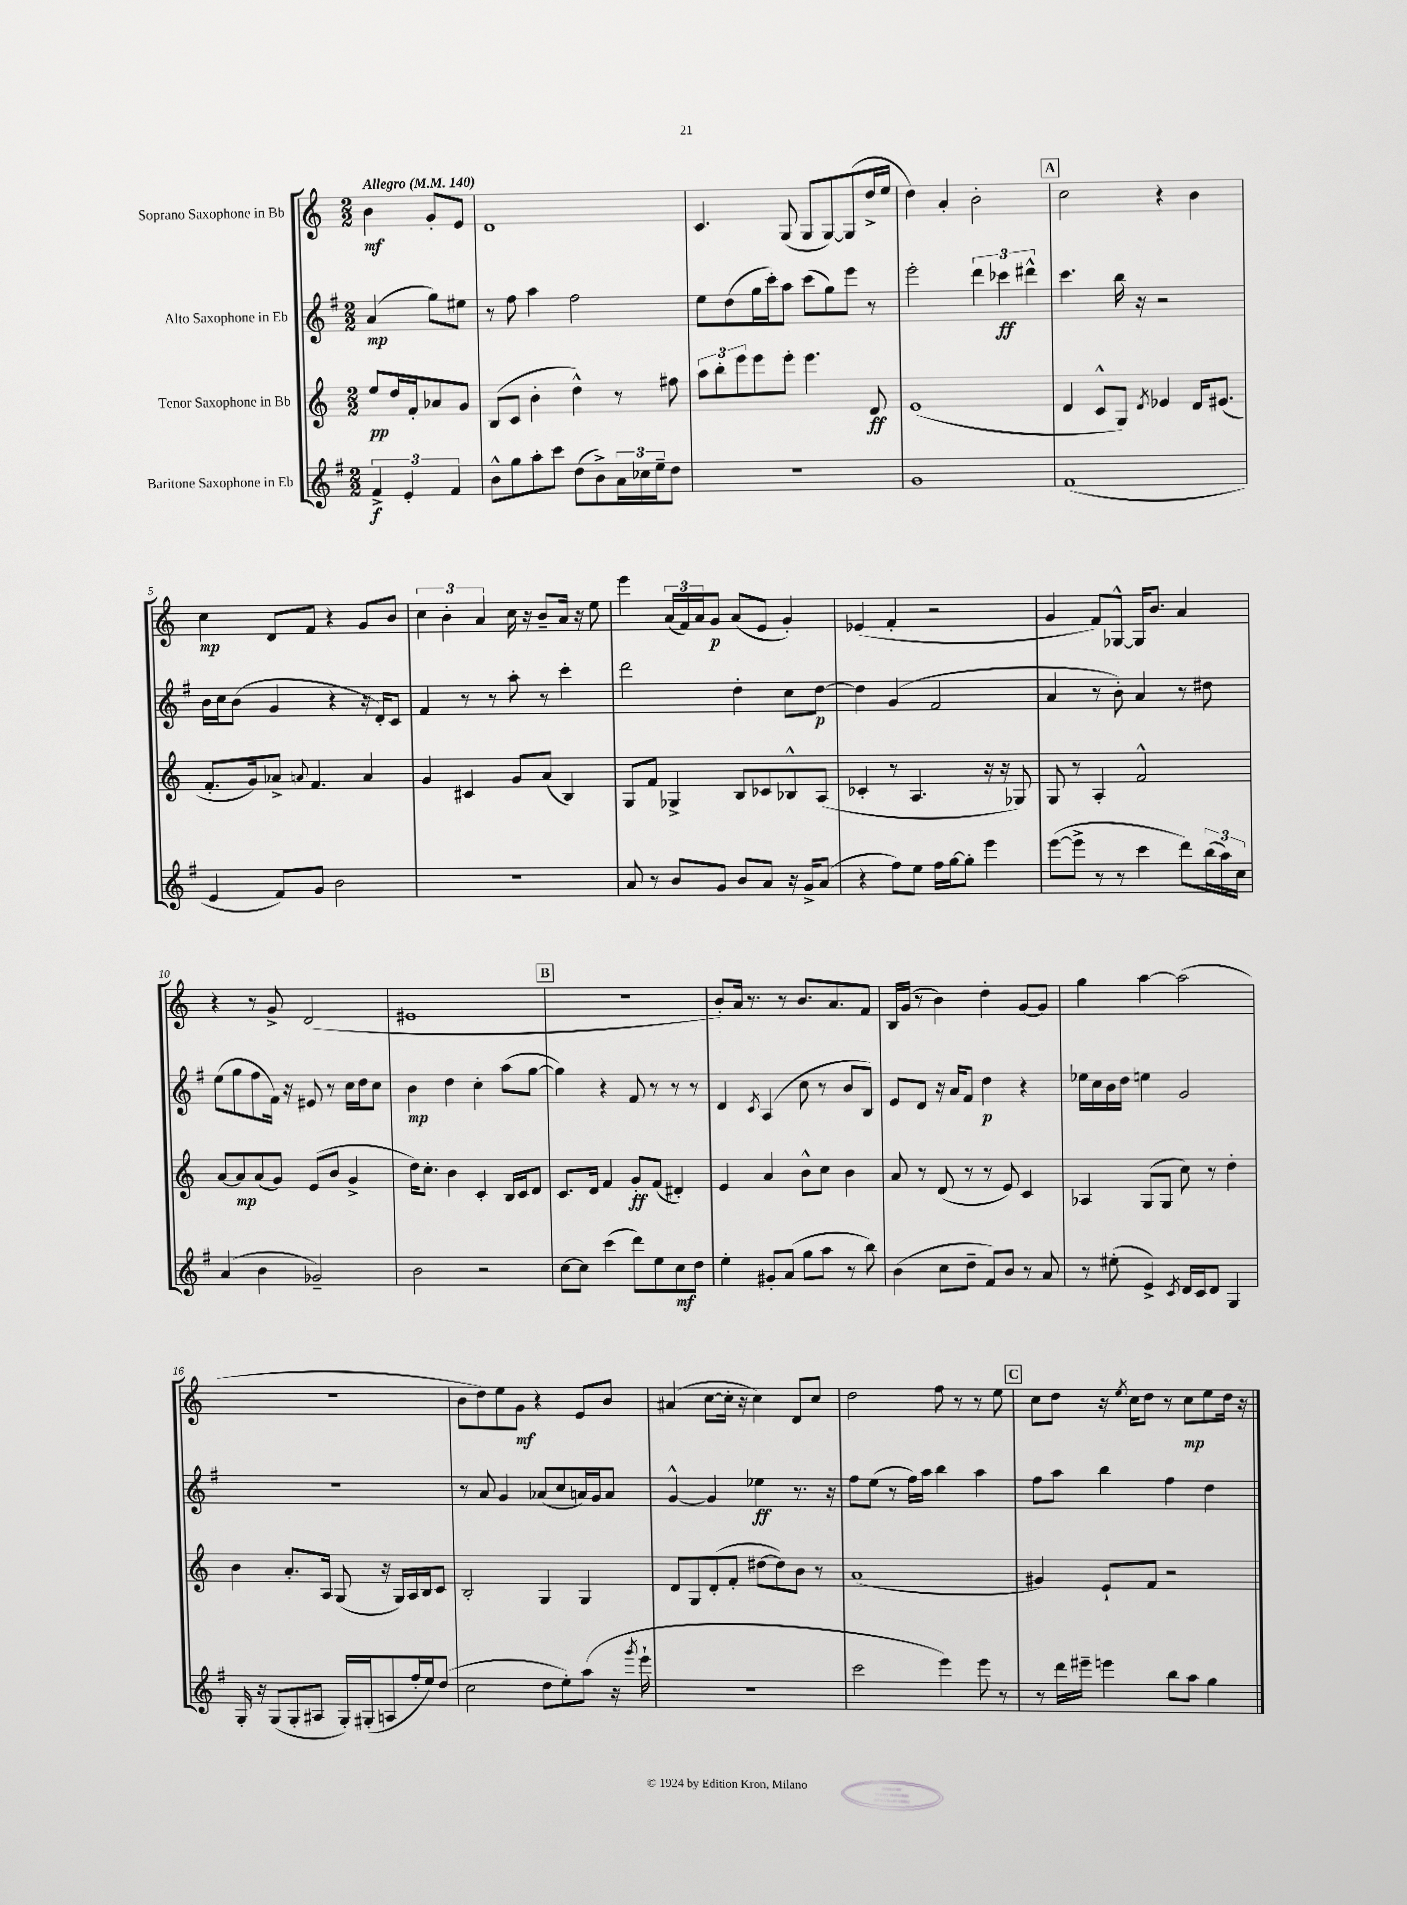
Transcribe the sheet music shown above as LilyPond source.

<<
\new StaffGroup <<
\new Staff = "s0" \with { instrumentName = "Soprano Saxophone in Bb" } {
    \clef treble \key c \major \numericTimeSignature \time 2/2 \partial 2 \tempo "Allegro" 4 = 140
    b'4\mf g'8-. e'8 |
    d'1 |
    c'4. g8( g8 g8~) g8( d''16-> e''16 |
    d''4) a'4-. b'2-. |
    \mark \markup { \box "A" } c''2 r4 b'4 |
    c''4\mp d'8 f'8 r4 g'8 b'8 |
    \tuplet 3/2 { c''4 b'4-. a'4 } c''16 r16 b'8-- a'16 r16 e''8 |
    e'''4 \tuplet 3/2 { a'16( f'16) a'16 } g'8\p a'8( e'8 g'4-.) |
    ees'4( f'4-. r2 |
    g'4 f'8) ges8~-^ ges16 b'8. a'4 |
    r4 r8 g'8-> d'2( |
    eis'1 |
    \mark \markup { \box "B" } R1 |
    b'8-.) a'16 r8. r8 b'8. a'8. f'8 |
    b16 g'16( r8 b'4) d''4-. g'8~ g'8 |
    g''4 a''4~ a''2( |
    R1 |
    b'8 d''8) e''8 g'8\mf r4 e'8 b'8 |
    ais'4( c''8~ c''16-. r16 c''4) d'8 c''8 |
    d''2 f''8 r8 r8 e''8 |
    \mark \markup { \box "C" } c''8 d''8 r16 \acciaccatura { e''8 } c''16 d''8 r8 c''8\mp e''8 d''16 r16 \bar "|." |
}
\new Staff = "s1" \with { instrumentName = "Alto Saxophone in Eb" } {
    \clef treble \key g \major \numericTimeSignature \time 2/2 \partial 2
    a'4\mp( g''8) eis''8 |
    r8 fis''8 a''4 fis''2 |
    e''8 d''8( g''16 c'''16-.) a''8 c'''8( g''8) e'''8 r8 |
    e'''2-. \tuplet 3/2 { d'''4 ces'''4\ff dis'''4-^ } |
    \mark \markup { \box "A" } c'''4. b''16 r16 r2 |
    b'16 c''16 b'8( g'4 r4 r16 d'16-.) c'8 |
    fis'4 r8 r8 a''8-. r8 c'''4-. |
    d'''2 d''4-. c''8 d''8~\p |
    d''4 g'4( fis'2 |
    a'4 r8 b'8-.) a'4 r8 dis''8 |
    e''8( g''8 fis''8 fis'16) r16 eis'8 r8 c''16 d''16 c''8 |
    b'4\mp d''4 c''4-. a''8( g''8~ |
    \mark \markup { \box "B" } g''4) r4 fis'8 r8 r8 r8 |
    d'4 \acciaccatura { c'8 } a4( c''8 r8 b'8 b8) |
    e'8 d'8 r16 a'16 fis'8 d''4\p r4 |
    ees''16 c''16 b'16 d''16 e''4 g'2 |
    R1 |
    r8 a'8 g'4 aes'8( c''8 a'16) g'16 a'8 |
    g'4~-^ g'4 ees''4\ff r8. r16 |
    fis''8 e''8( r8 fis''16) a''16 b''4 a''4 |
    \mark \markup { \box "C" } fis''8 a''8 b''4 fis''4 d''4 \bar "|." |
}
\new Staff = "s2" \with { instrumentName = "Tenor Saxophone in Bb" } {
    \clef treble \key c \major \numericTimeSignature \time 2/2 \partial 2
    e''8\pp d''16 f'16-. aes'8 g'8 |
    b8( c'8 b'4-. d''4-^) r8 fis''8 |
    \tuplet 3/2 { a''8 b''8-. e'''8 } e'''8 e'''8-. e'''4. d'8\ff |
    e'1( |
    \mark \markup { \box "A" } d'4 c'8-^ g8) \acciaccatura { d'8 } ees'4 d'16 eis'8.( |
    f'8.-. g'16) aes'8-> \appoggiatura { a'8 } f'4. a'4 |
    g'4 cis'4 g'8 a'8( b4) |
    g8 f'8 ges4-> b8 ces'8 bes8-^ a8( |
    ces'4-. r8 a4. r16 r16 ges8) |
    g8 r8 a4-. f'2-^ |
    a'8~ a'8\mp a'8( g'8) e'8( b'8 g'4-> |
    d''16) c''8.-. b'4 c'4-. b16 c'16 d'8 |
    \mark \markup { \box "B" } c'8. d'16 f'4 g'8-.\ff f'8( dis'4-.) |
    e'4 a'4 b'8-^ c''8 b'4 |
    a'8 r8 d'8( r8 r8 e'8) c'4 |
    aes4 g8( g8 c''8) r8 d''4-. |
    b'4 a'8.-. a16 g8( r16 g16) a16 b16 c'8 |
    b2-. g4 g4 |
    d'8 g8 d'8-.( f'8-. dis''8~ dis''8) b'8 r8 |
    a'1( |
    \mark \markup { \box "C" } gis'4) e'8-! f'8 r2 \bar "|." |
}
\new Staff = "s3" \with { instrumentName = "Baritone Saxophone in Eb" } {
    \clef treble \key g \major \numericTimeSignature \time 2/2 \partial 2
    \tuplet 3/2 { fis'4->\f e'4-. fis'4 } |
    b'8-^ g''8 a''8-. c'''8 d''8( b'8->) \tuplet 3/2 { a'16 ces''16 e''16-- } d''8 |
    R1 |
    g'1 |
    \mark \markup { \box "A" } fis'1( |
    e'4 fis'8) g'8 b'2 |
    R1 |
    a'8 r8 b'8 g'8 b'8 a'8 r16 g'16-> a'8( |
    r4 fis''8) e''8 fis''16 g''16~ g''8-. e'''4 |
    e'''8~( e'''8-> r8 r8 c'''4 d'''8) \tuplet 3/2 { b''16( a''16) c''16 } |
    a'4( b'4 ges'2--) |
    b'2 r2 |
    \mark \markup { \box "B" } c''8~ c''8 c'''4( d'''8) e''8 c''8\mf d''8 |
    e''4-. gis'8-. a'8( g''8 a''8 r8 b''8) |
    b'4( c''8 d''8-- fis'8) b'8 r8 a'8 |
    r8 eis''8-.( e'4->) \acciaccatura { c'8 } d'16 c'16 d'8 g4 |
    g16-. r16 g8( g8-. ais8 g16-.) gis16-.( a8 fis''16-. e''16) d''8( |
    c''2 d''8 e''8-.) a''8( r16 \acciaccatura { g'''8 } e'''16-! |
    r1 |
    c'''2 e'''4) e'''8 r8 |
    \mark \markup { \box "C" } r8 d'''16 eis'''16-- e'''4 b''8 a''8 g''4 \bar "|." |
}
>>
>>
